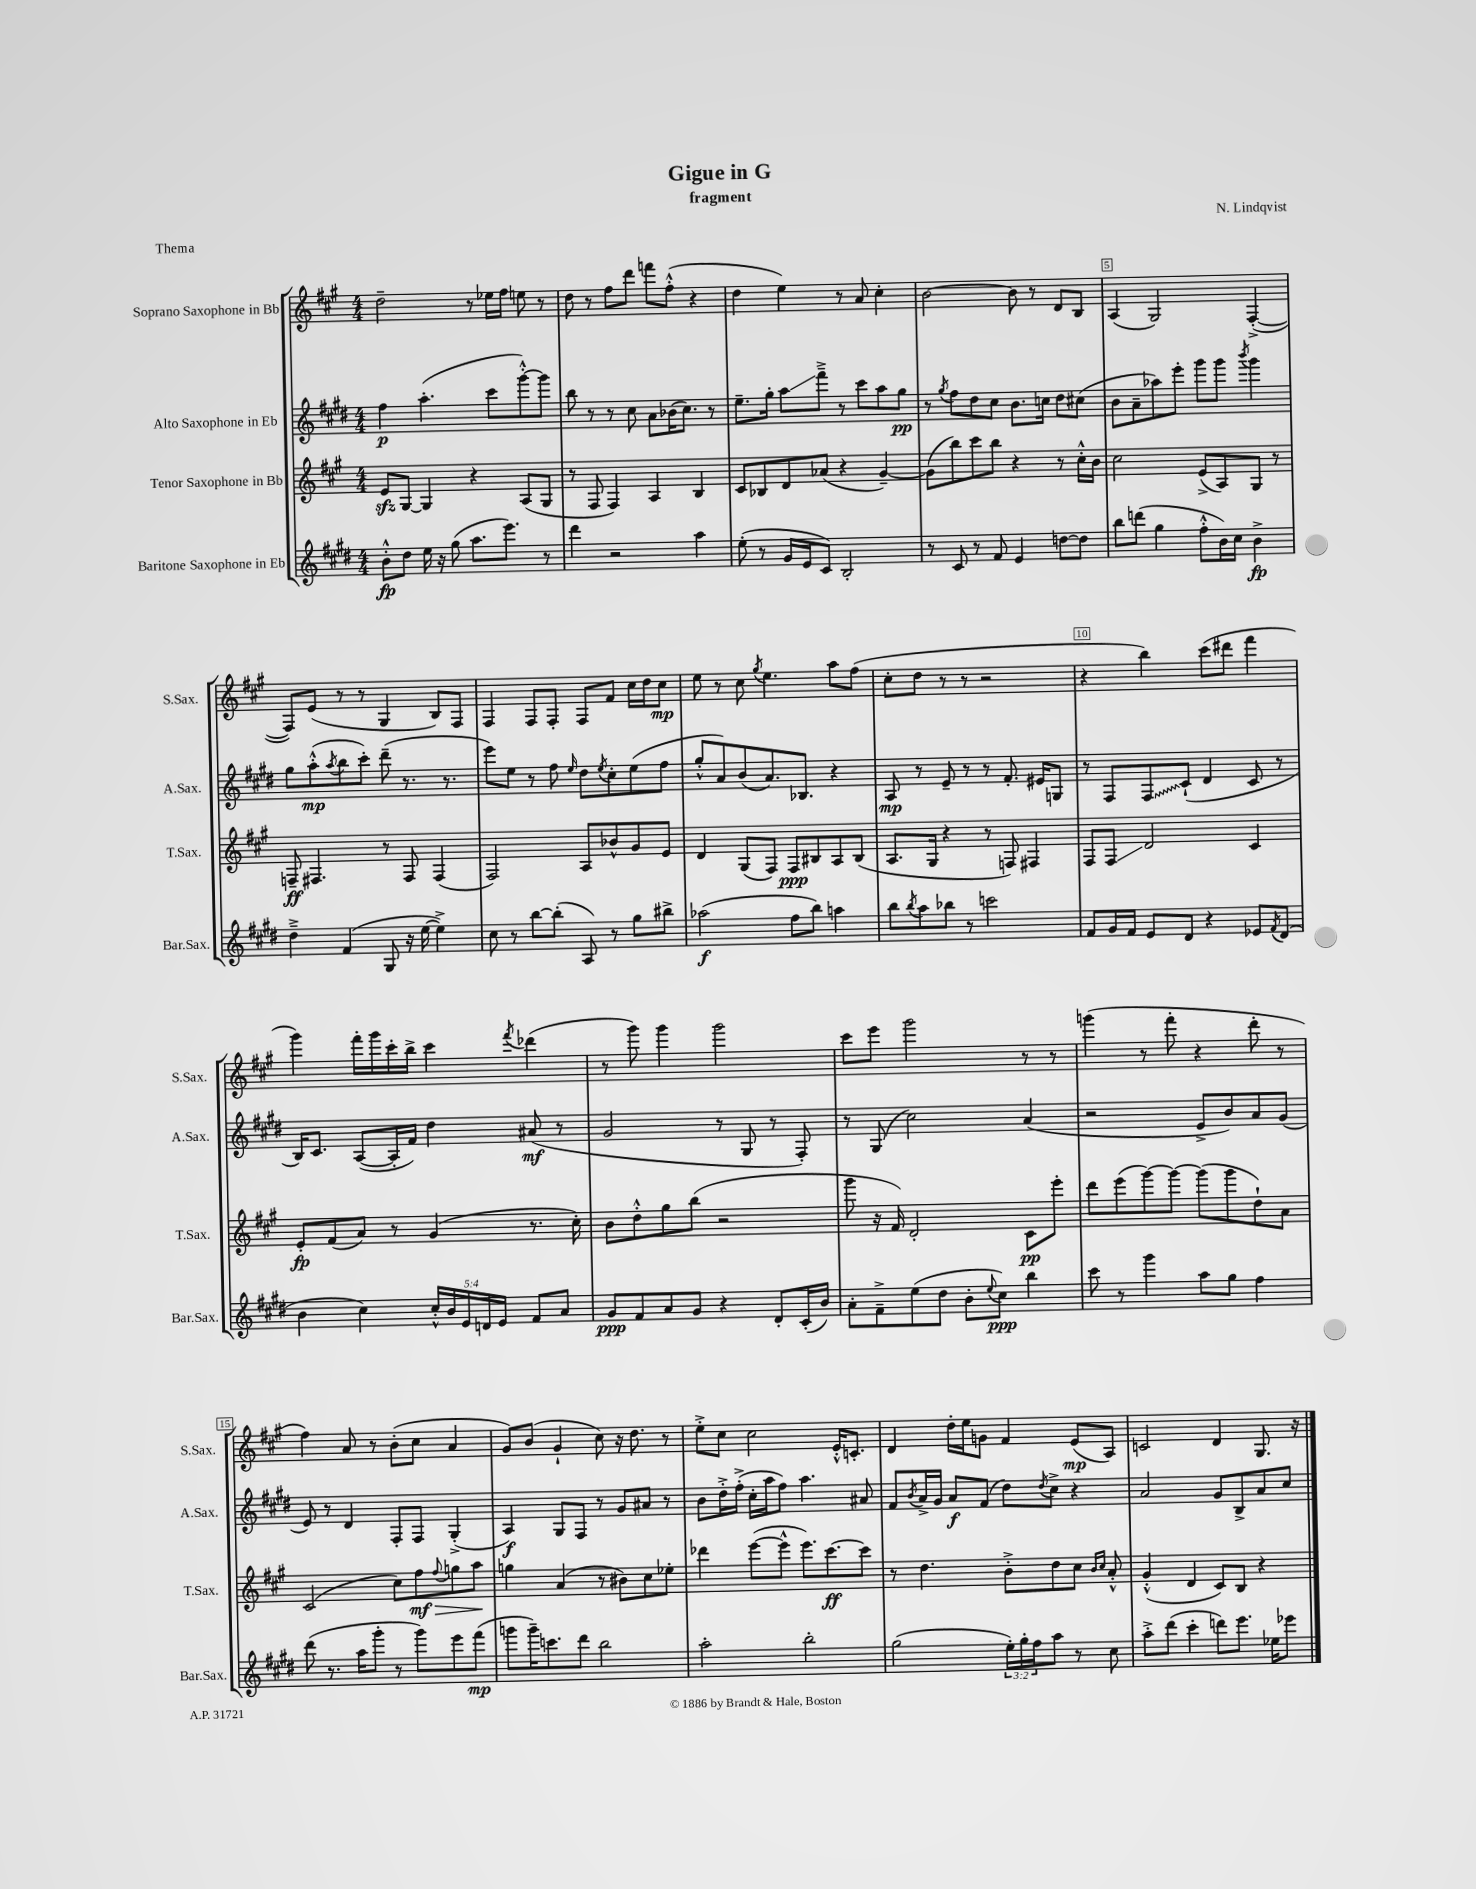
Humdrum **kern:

**kern	**kern	**kern	**kern
*staff4	*staff3	*staff2	*staff1
*clefG2	*clefG2	*clefG2	*clefG2
*k[f#c#g#d#]	*k[f#c#g#]	*k[f#c#g#d#]	*k[f#c#g#]
*M4/4	*M4/4	*M4/4	*M4/4
8b'^^\L	8e/L	4ff#\	2dd~\
8dd#\J	[8G#/J	.	.
16ee\	4G#/]	(4.aa'\	.
16r	.	.	.
(8gg#\	.	.	.
8.aa\L	4r	.	8r
.	.	8ccc#\L	16ee-\LL
8.eee\J)	.	.	16ff#\JJ
.	(8A/L	[8ggg#'^^\)	8ee\
8r	8G#/J	8ggg#\]J	8r
=	=	=	=
4ddd#\	8r	8bb\	8dd\
.	8F#/	8r	8r
2r	4F#/)	8r	8ff#\L
.	.	8cc#\	8ddd\J
.	4A/	8a\L	8fff\L
.	.	(16b-\K	(8ff#'^^\J
.	.	8.cc#\J)	.
4aa\	4B/	.	4r
.	.	8r	.
=	=	=	=
(8ee'\	8c#/L	8.ee~\L	4dd\
8r	8B-/	.	.
.	.	16gg#'\Jk	.
16g#/LL	8d/	8aa\L	4ee\)
16e/J	.	.	.
8c#/J)	(8a-/J	8fff#~^\J	.
2B'/	4r	8r	8r
.	.	8ccc#\L	8a/
.	[4g#~/)	8aa\	4cc#'\
.	.	8gg#\J	.
=	=	=	=
8r	(8g#\]L	8r	[2b\
.	.	8qgg#/	.
8c#/	8bb\)	8ff#\L	.
8r	8ccc#\	8dd#\	.
8f#/	8bb\J	8cc#\J	.
4e/	4r	8.b\L	8b\]
.	.	.	8r
.	.	16cc\Jk	.
[8dd\L	8r	8dd#\L	8d/L
8dd\]J	16cc#'^^\LL	(8cc#\J	8B/J
.	16b\JJ	.	.
=	=	=	=
8bb\L	2cc#\	8b\L	(4A/
(8ddd\J	.	8a~\	.
4gg#\	.	8aa-\)	2G#/)
.	.	8eee'\J	.
8ff#'^^\L	(8e^/L	8ggg#\L	.
16b\L)	8A/)	8ggg#\J	.
16cc#\JJ	.	.	.
.	.	8qbbb/	.
4b^\	8G#/J	4ggg#\	([4F#'^/
.	8r	.	.
=	=	=	=
4dd#~^\	8F~/	8gg#\L	8F#/]L)
.	4.F#/	(8aa'^^\	(8e/J
.	.	8qaa/	.
(4f#/	.	8bb\	8r
.	.	8ccc#'\J)	8r
8G#/	8r	(8ddd#~\	4G#/
16r	8F#/	8.r	.
[16ee\	.	.	.
4ee^\])	(4F#/	.	8B/L)
.	.	8.r	.
.	.	.	8F#/J
=	=	=	=
8cc#\	2F#/)	8eee\L)	4F#/
8r	.	8ee\J	.
[8bb\L	.	8r	8F#/L
(8bb'\]J	.	8ff#\	8F#'/J
.	.	16qqee/	.
8A/)	8A/L	8dd#\L	8F#/L
.	.	8qee/	.
8r	8b-^^/	8cc#'\	8f#/J
8gg#\L	8g#/	(8ee\	16cc#\LL
.	.	.	16dd\J
8bb#^\J	8e/J	8ff#\J	8cc#\J
=	=	=	=
(2aa-\	4d/	8gg#'^^/L	8ee\
.	.	8a/)	8r
.	(8G#/L	(8b/	8cc#\
.	.	.	8qgg#/
.	8F#/J)	8.a/)	4.ee\
8ff#\L	8F#/L	.	.
.	.	8.B-/J	.
8bb\J)	8B#/	.	.
4aa\	8A/	4r	8aa\L
.	(8B#/J	.	(8ff#\J
=	=	=	=
8bb\L	8.A/L	8A/	8cc#'\L
8qbb/	.	.	.
8aa\	.	8r	8dd\J
.	16G#/Jk	.	.
8bb-\J	4r	8e~/	8r
8r	.	8r	8r
2ccc\	8r	8r	2r
.	8F/)	8.f#'/	.
.	4F#/	.	.
.	.	16e#/LK	.
.	.	8G/J	.
=	=	=	=
8f#/L	8F#/L	8r	4r
16g#/L	8F#/J	8F#/L	.
16f#/JJ	.	.	.
8e/L	2d/	8F#/	4bb\)
8d#/J	.	(8c#`/J	.
4r	.	4d#/	(8ccc#\L
.	.	.	8ddd#\J
8e-/L	4c#/	8c#/	4fff#\
8qf#/	.	.	.
(8d#/J	.	8r	.
=	=	=	=
4b\	8e'/L	16B/LK)	4ggg#\)
.	.	8.c#/J	.
.	(8f#/	.	.
4cc#\)	8a/J)	([8A/L	16fff#'\LL
.	.	.	16ggg#\
.	8r	16A'/]L	16ccc#'\
.	.	16f#/JJ)	16bb^\JJ
20cc#'^^/LL	(4g#/	4dd#\	4ccc#\
20b/	.	.	.
20e/	.	.	.
20d/	.	.	.
20e/JJ	.	.	.
.	.	.	8qfff#/
8f#/L	8.r	(8a#/	(4ddd-\
8a/J	.	8r	.
.	16cc#'\)	.	.
=	=	=	=
8g#/L	8b\L	2g#/	8r
8f#/	8dd'^^\	.	8ggg#\)
8a/	8gg#\	.	4ggg#\
8g#/J	(8bb\J	.	.
4r	2r	8r	2ggg#\
.	.	8G#/	.
8d#'/L	.	8r	.
(16c#'/L	.	8F#'/)	.
16b/JJ)	.	.	.
=	=	=	=
8a'\L	8ggg#\	8r	8ccc#\L
8f#~^\	16r	(8G#/	8eee\J
.	16f#/)	.	.
(8ee\	2d'/	2cc#\)	2ggg#\
8dd#\J	.	.	.
8b'\L	.	.	.
8qqee/	.	.	.
8cc#\J)	.	.	.
4bb\	8c#\L	(4a/	8r
.	8eee'\J	.	8r
=	=	=	=
8ccc#\	8ddd\L	2r	(4ggg\
8r	(8eee\	.	.
4ggg#\	[8ggg#\)	.	8r
.	8ggg#\_J	.	8fff#'\
8aa\L	(8ggg#\]L	8e^/L	4r
8gg#\J	8ggg#\	8b/)	.
4ff#\	8dd`\)	8a/	8ddd'\
.	8a\J	(8g#/J	8r
=	=	=	=
(8ddd#\	(2c#/	8e/)	4ff#\)
8.r	.	8r	.
.	.	4d#/	8a/
16aa\LK	.	.	.
8ggg#'\J	.	.	8r
8r	8cc#\L)	8F#'/L	(8b'\L
8ggg#\L)	8ff#\	8F#/J	8cc#\J
.	8qqff#/	.	.
8eee\	8gg\	(4G#'^/	4a/
(8fff#\J	8aa\J	.	.
=	=	=	=
8ggg\L	4gg\	4A/)	8g#/L)
16ggg~\K)	.	.	(8b/J
8.ccc\	.	.	.
.	(4a/	8G#/L	4g#`/
8ddd#\J	.	8F#/J	.
2bb\	8r	8r	8cc#\)
.	8b#\L)	8g#/L	16r
.	.	.	8.dd\
.	8cc#\	8a#/J	.
.	8ee-'\J	8r	8r
=	=	=	=
2aa'\	4ddd-\	8b\L	8ee'^\L
.	.	16dd#'^\L	8cc#\J
.	.	(16ff#'^\JJ	.
.	([8eee\L	16cc#'\LL	2cc#\
.	.	16aa\J	.
.	8eee^^\]J	8ff#\J)	.
2bb'\	8.eee\L)	4.aa\	.
.	[8.ccc#\	.	.
.	.	.	16e'^^/LK
.	.	.	8.c'/J
.	8ccc#\]J	8a#/	.
=	=	=	=
(2gg#\	8r	8f#/L	4d/
.	.	8qb/	.
.	4.dd\	16a^/L	.
.	.	16g#/JJ	.
.	.	8a/L	16dd'\LL
.	.	.	16ee\J
.	.	(8f#/J	8g\J
24ee'\LL)	8b'^\L	8dd#\L)	4f#/
24gg#'\	.	.	.
24ff#\J	.	.	.
.	.	8qdd#/	.
8aa\J	8dd\	8cc#^\J	.
8r	8cc#\J	4r	(8e/L
.	16qqb/LL	.	.
.	16qqcc#/JJ	.	.
8cc#\	8a'^^/	.	8A/J)
=	=	=	=
8aa'^\L	(4g#'^^/	2a/	2c/
(8ddd#\J	.	.	.
4ccc#'\	4d/	.	.
8ddd\L)	8c#/L)	8g#/L	4d/
8.eee\J	8B/J	8B^/	.
.	4r	8a/	8.G#/
16ee-\LK	.	.	.
8eee-\J	.	8cc#/J	.
.	.	.	16r
==	==	==	==
*-	*-	*-	*-
